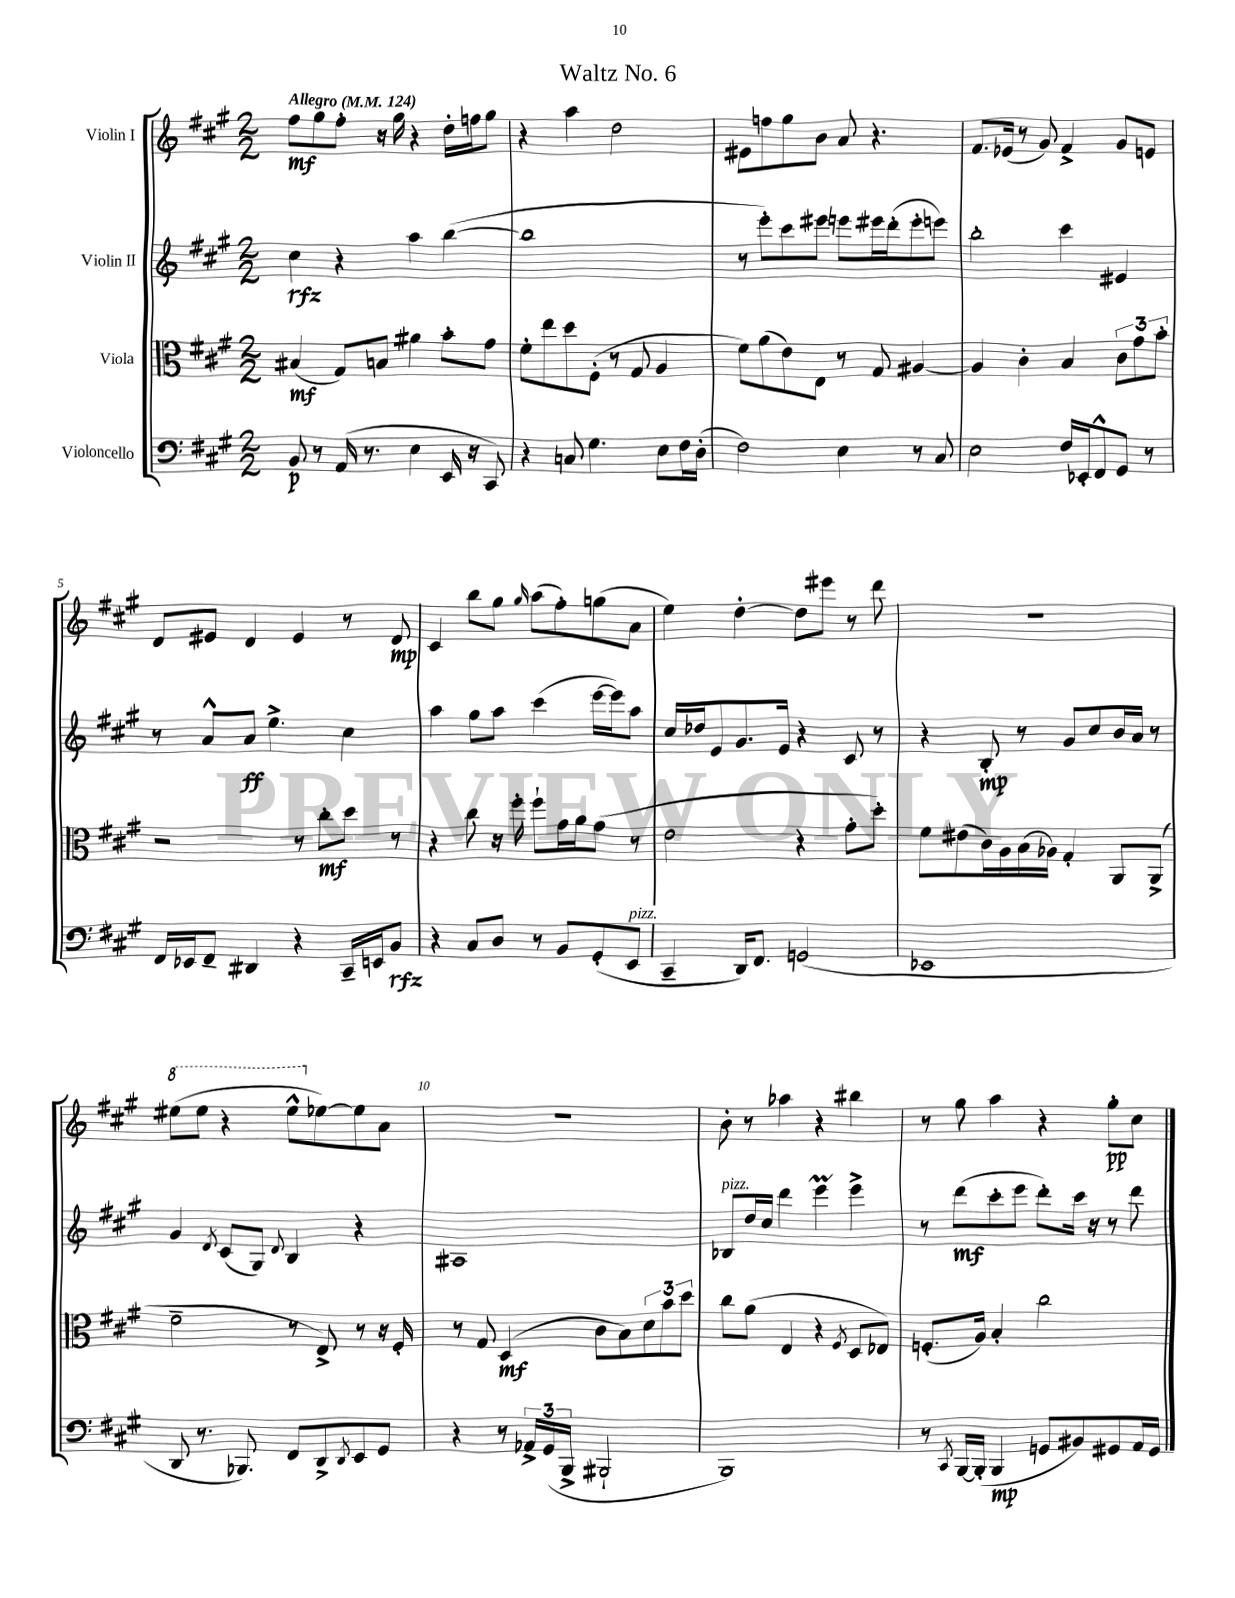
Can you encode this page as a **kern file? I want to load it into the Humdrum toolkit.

**kern	**kern	**kern	**kern
*staff4	*staff3	*staff2	*staff1
*clefF4	*clefC3	*clefG2	*clefG2
*k[f#c#g#]	*k[f#c#g#]	*k[f#c#g#]	*k[f#c#g#]
*M2/2	*M2/2	*M2/2	*M2/2
*MM124	*MM124	*MM124	*MM124
8BB	(4B#	4cc#	8ff#
8r	.	.	8gg#
(16AA	8G#)	4r	8ff#'
8.r	.	.	.
.	8B	.	16r
.	.	.	16gg#
4E	4a#	4aa	4r
16EE	8b'	([4bb	16dd'
16r	.	.	16ff
8CC#)	8g#	.	8gg#
=	=	=	=
4r	8f#'	1bb]	4r
.	8ee	.	.
8C	8dd	.	4aa
4.G#	(8F#'	.	.
.	8r	.	2dd
.	8G#	.	.
8E	4A	.	.
16F#	.	.	.
(16D'	.	.	.
=	=	=	=
2F#)	8f#)	8r	8e#
.	(8a	8eee')	8ff
.	8e)	8ccc#	8gg#
.	8E	8eee#	8b
4E	8r	8eee	8a
.	8G#	16eee#	4.r
.	.	(16ddd'	.
8r	[4A#	8eee#'	.
8C#	.	8eee)	.
=	=	=	=
2E	4A#]	2bb'	8.f#
.	.	.	(16e-
.	4c#'	.	8r
.	.	.	8g#)
16F#	4B	4ccc#	4f#^
16EE-'	.	.	.
8FF#^^	.	.	.
8GG#	12c#	4e#	8g#
.	12g#	.	.
8r	.	.	8e
.	12b'	.	.
=	=	=	=
16FF#	2r	8r	8d
16EE-	.	.	.
8FF#~	.	8a^^	8e#
4DD#	.	8a	4d
.	.	4.ee^	.
4r	8r	.	4e#
.	8cc#'	.	.
16CC#~	8dd	4cc#	8r
16EE	.	.	.
8BB	8r	.	8d
=	=	=	=
4r	4r	4aa	4c#
8C#	8cc#	8gg#	8bb
8D	16r	8aa	8gg#
.	16ff#'	.	.
.	.	.	16qqgg#
8r	8ff#`	(4ccc#	(8aa
8BB	16g#	.	8ff#')
.	16a	.	.
(8GG#'	(8g#	[16eee	(8gg
.	.	16eee])	.
8EE	8r	8aa	8a
=	=	=	=
4CC#~	2e	16cc#	4ee)
.	.	16dd-	.
.	.	8e	.
16DD)	.	8.g#	[4dd'
8.FF#	.	.	.
.	.	16e	.
(2GG	4r	4r	8dd]
.	.	.	8eee#
.	8g#'	8c#	8r
.	8dd')	8r	8ddd
=	=	=	=
1EE-	8f#	4r	1r
.	(8e#	.	.
.	16c#)	8B'	.
.	16A	.	.
.	(16B	8r	.
.	16A-)	.	.
.	4G#'	8g#	.
.	.	8cc#	.
.	8AA	16b	.
.	.	16a	.
.	(8AA^	8r	.
=	=	=	=
8DD	2f#~	4g#	(8eee#
8.r	.	.	8eee#
.	.	8qd	.
.	.	(8c#	4r
8.BBB-)	.	.	.
.	.	8G#)	.
.	.	8qqd	.
8FF#	8r	4B	8eee#^^
8DD^	8E^)	.	[8ee-)
8qDD	.	.	.
8EE	8r	4r	8ee-]
8GG#	16r	.	8a
.	16F#'	.	.
=	=	=	=
4r	8r	1A#	1r
.	8G#	.	.
8r	(4D	.	.
24AA-^	.	.	.
(24GG#	.	.	.
24BBB^	.	.	.
2BBB#`	8c#	.	.
.	8B)	.	.
.	12d	.	.
.	12b	.	.
.	12dd	.	.
=	=	=	=
1BBB)	8cc#	8B-	8b'
.	(8a	16dd	8r
.	.	16cc#	.
.	4E	4ddd	4aa-
.	4r	4eee	4r
.	8qF#	.	.
.	8D	4eee^	4bb#
.	8E-)	.	.
=	=	=	=
8r	(8.F'	8r	8r
8qCC#	.	.	.
[16BBB	.	(8ddd	8gg#
(16BBB']	16A)	.	.
4BBB	4B'	8ccc#'	4aa
.	.	8eee	.
8GG	2cc#	8ddd')	4r
8BB#)	.	16ccc#	.
.	.	16r	.
8GG#	.	8r	8gg#'
16AA	.	8ddd	8cc#
16GG#	.	.	.
==	==	==	==
*-	*-	*-	*-
